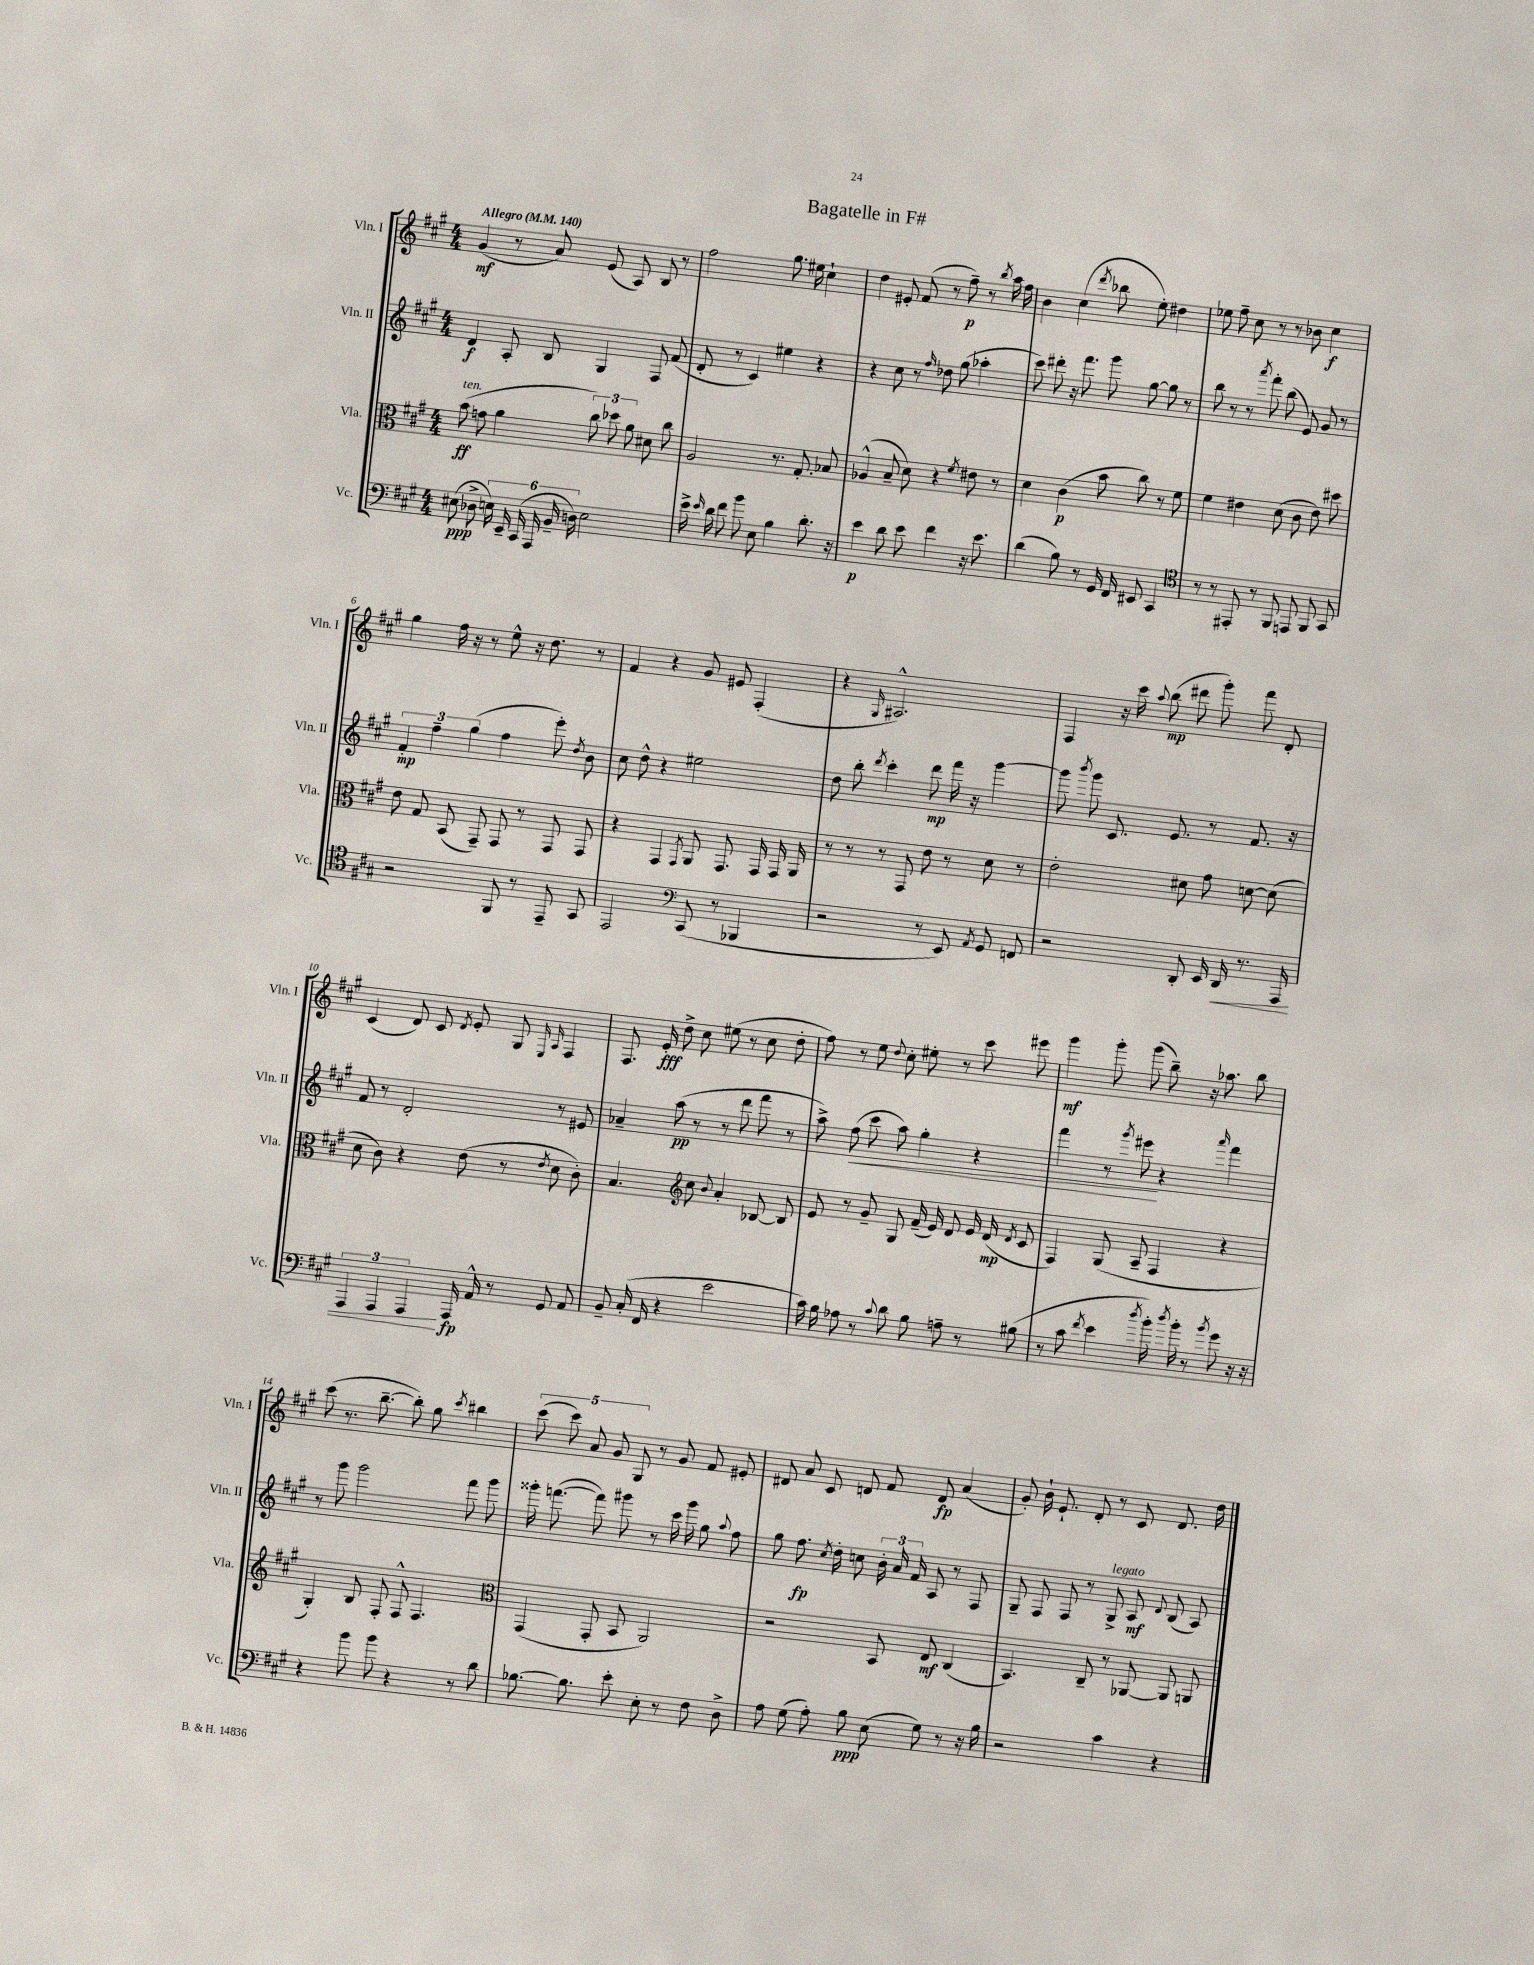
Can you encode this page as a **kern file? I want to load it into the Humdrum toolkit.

**kern	**kern	**kern	**kern
*staff4	*staff3	*staff2	*staff1
*clefF4	*clefC3	*clefG2	*clefG2
*k[f#c#g#]	*k[f#c#g#]	*k[f#c#g#]	*k[f#c#g#]
*M4/4	*M4/4	*M4/4	*M4/4
*MM140	*MM140	*MM140	*MM140
(8E#	(8b	4d	(4g#
8D-^	8g	.	.
24E)	4a	8A'	8r
24EE~	.	.	.
(24CC#	.	.	.
24AAA	.	8B	8a)
24BB~	.	.	.
24D)	.	.	.
2E	12cc#)	4G#	(8e
.	12dd-	.	.
.	.	.	8A)
.	12a	.	.
.	8d#	8F#	8B
.	8cc#	(8f#	8r
=	=	=	=
16e^	2A	8d'	2ff#
16qqe	.	.	.
16d	.	.	.
8f#	.	8r	.
8b	.	4c#)	.
8E	.	.	.
4B	8.r	4ee#	8.gg#
.	8.G#'	.	16ee#
8.d'	.	4r	4cc#`
.	8B-	.	.
16r	.	.	.
=	=	=	=
4e	(4A-^^	4r	4dd
8d	8B~	8cc#	8e#'
8e	8d)	8r	(8f#
.	.	16qqff#	.
4f#	4r	8dd-	8r
.	.	(8gg#	8ff#~)
.	8qf#	.	.
16r	8e#	4aa-'	8r
8.e	.	.	.
.	.	.	8qbb
.	8r	.	16aa
.	.	.	16ff#
=	=	=	=
(4d	4d	8ccc#)	4b
.	.	8ddd#'	.
8B)	(4c#	16r	(4cc#
.	.	8.fff#	.
8r	.	.	.
.	.	.	8qddd
16GG#	8b	8ggg#	8bb-
16FF#	.	.	.
8EE#	8cc#)	[8gg#	8ee')
4CC#	8r	8gg#]	4dd#
.	8f#	8r	.
=	=	=	=
*clefC4	*	*	*
8r	4f#	8bb	8ee-
8r	.	8r	8ff#~
8EE#'	4e#	8r	8cc#
.	.	8qaaa	.
8r	.	8fff#'	8r
8FF#	(8d	(8bb	8r
8EE	8c#	8e)	8b-
8FF#	8e#)	8g#	4cc#
8GG#	8dd#	8r	.
=	=	=	=
2r	8e	6f#'	4gg#
.	8G#	.	.
.	.	6ff#~	.
.	(8BB	.	16ff#
.	.	.	16r
.	.	(6gg#	.
.	8GG#~)	.	8r
8FF#	8GG#	4ff#	8ee^^
8r	8r	.	16r
.	.	.	8.dd
8EE~	8GG#	8eee')	.
.	.	8qdd	.
8GG#	8GG#	8b	8r
=	=	=	=
2EE	4r	8cc#	4f#
.	.	8dd^^	.
.	4GG#	4r	4r
*clefF4	*	*	*
.	8qGG#	.	.
(8CC#	8AA	2ee#	8g#
8r	8.GG#	.	8e#
4BBB-	.	.	(4F#'
.	16GG#	.	.
.	16GG#	.	.
.	16AA	.	.
=	=	=	=
2r	8r	8dd	4r
.	8r	8bb'	.
.	.	8qddd	16qqG#
.	8r	4ccc#'	2.A#^^)
.	8GG#	.	.
8r	8e	8ddd	.
8EE)	8r	16fff#	.
.	.	16r	.
8qAA	.	.	.
8GG#	8d	[4ggg#	.
8FF	8r	.	.
=	=	=	=
2r	2e'	8ggg#]	4F#
.	.	8qbbb	.
.	.	8ggg#	.
.	.	8.c#	16r
.	.	.	16ccc#
.	.	.	8qqaa
.	.	.	(8bb
.	.	8.e	.
8DD'	8d#	.	8ddd#
16EE	8g#	8r	8ggg#')
16DD	.	.	.
8.r	[8d	8.f#	8fff#
.	(8d]	.	8d'
16AAA	.	16r	.
=	=	=	=
6AAA	8d	8f#	(4c#
.	8c#)	8r	.
6AAA	.	.	.
.	4r	2d'	8d)
6AAA	.	.	.
.	.	.	8c#
.	.	.	8qd
16AAA	(8e	.	8e'
16AA^^	.	.	.
8r	8r	.	8G#
.	.	.	16qqE
.	8qe	.	16qqA
8GG#	8d	8r	4F#
8AA	8c#')	8e#	.
=	=	=	=
8BB~	4.B	4a-~	8.F#
(16C#'	.	.	.
16FF#	.	.	16e'
4r	.	(8aa	8dd^
*	*clefG2	*	*
.	8cc#	8r	8cc#
.	8qqb	.	.
2e	4a'	8r	(8ee#
.	.	8ddd	8r
.	[8B-	8fff#	8cc#
.	8B-]	8r	8dd'
=	=	=	=
16c#)	8e	8aa^)	8ff#)
16B	.	.	.
8A-	8r	(8ff#	8r
8r	8g#~	8ccc#	8ee
8qqc#	.	.	8qqdd
8d	8G#	8aa)	8cc#'
8B	(16f#~	4gg#'	8ee#'
.	16e)	.	.
8A~	8d	.	8r
8r	16e	4r	8ccc#
.	(16d	.	.
.	8qd	.	.
(8B#	8c#	.	8eee#
=	=	=	=
8r	4F#)	4fff#	4ggg#
8c#	.	.	.
8qf#	.	.	.
4e	(8G#	8r	8ggg#'
.	.	8qggg#	.
.	8A~	8eee#	(8ggg#
8qdd	.	.	.
16b')	4F#	4r	8bb~)
8qdd	.	.	.
16b'	.	.	.
8r	.	.	16r
.	.	.	8.aa-
8qb	.	16qqaaa	.
8g#	4r	4fff#	.
16r	.	.	8bb
16r	.	.	.
=	=	=	=
4r	4G#')	8r	(8ccc#
.	.	8ggg#	8.r
8b	8B	2ggg#	.
.	.	.	[8.bb~
8b	8F#'	.	.
4r	8F#^^	.	8bb'])
.	4.F#	.	8gg#
.	.	.	8qccc#
8r	.	8fff#	4bb#
8d	.	8ggg#	.
=	=	=	=
*	*clefC3	*	*
[8.B-	(4GG#	16ggg##'	(10ccc#
.	.	([8.fff	.
.	.	.	10ccc#)
8.B-]	.	.	.
.	.	.	10a
.	8GG#'	8fff])	.
.	.	.	10g#
8e'	8BB	8ggg#	.
.	.	.	10G#
8E'	2AA)	8r	8r
8r	.	16ccc#	8g#
.	.	16ggg#	.
8F#	.	8gg#	8f#
.	.	8qqaa	.
8D^	.	8ff#	8e#'
=	=	=	=
8A	2r	8gg#	8d#
(8G#	.	8.ff#	8a
8A')	.	.	8c#
.	.	8qcc#	.
.	.	16dd'	.
8B	.	8cc	8d
(8E	8BB	24b'	8f#
.	.	24a	.
.	.	24f#	.
8G#)	8E	8A	8d
8r	(4C#	8r	(4a
16r	.	8F#	.
16B	.	.	.
=	=	=	=
2r	4.BB)	8G#~	8g#')
.	.	8F#	16b`
.	.	.	8.e`
.	.	8F#	.
.	8C#~	8r	8d'
4c#	8r	8G#^	8r
.	[8AA-	8A	8c#
.	.	8qqd	.
4r	8AA-]	(8B	8.d
.	8AA	8A)	.
.	.	.	16dd
==	==	==	==
*-	*-	*-	*-
